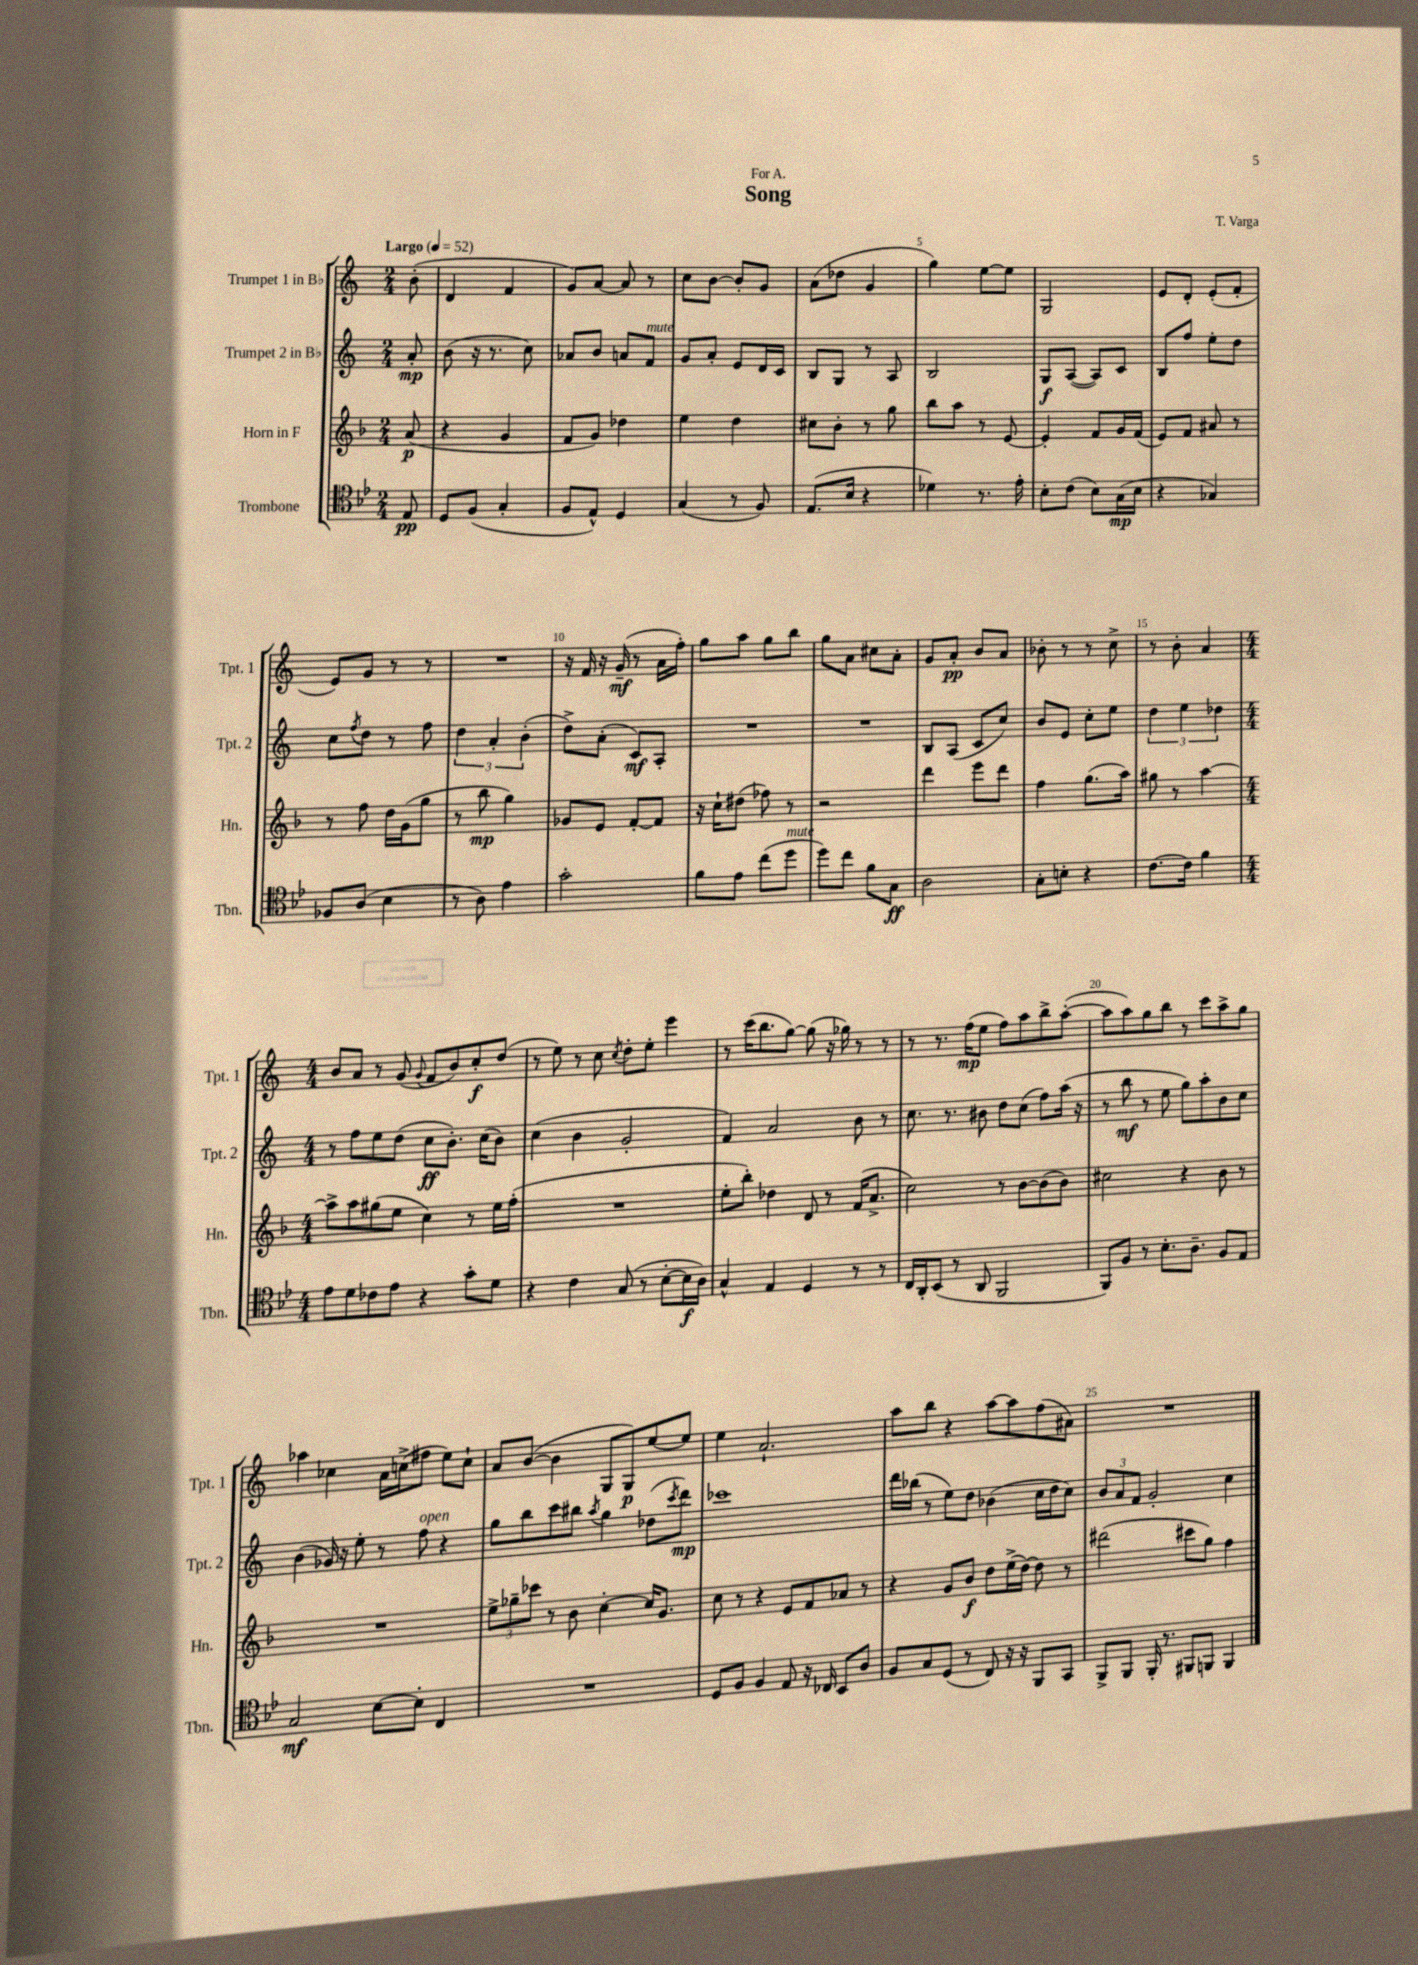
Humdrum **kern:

**kern	**kern	**kern	**kern
*staff4	*staff3	*staff2	*staff1
*clefC4	*clefG2	*clefG2	*clefG2
*k[b-e-]	*k[b-]	*k[]	*k[]
*M2/4	*M2/4	*M2/4	*M2/4
*MM52	*MM52	*MM52	*MM52
8E-/	(8a/	8a'/	(8b'\
=	=	=	=
8D/L	4r	(8b\	4d/
(8F/J	.	16r	.
.	.	8.r	.
4G'/	4g/	.	4f/
.	.	8cc\)	.
=	=	=	=
8F/L	8f/L	8a-/L	8g/L)
8E-^^/J)	8g/J)	8b/J	[8a/J
4D/	4dd-\	8a/L	8a/]
.	.	8f/J	8r
=	=	=	=
(4G/	4ee\	8g/L	8cc\L
.	.	8a'/J	[8b\J
8r	4dd\	8e/L	8b'/]L
8F/)	.	16d/L	8g/J
.	.	16c/JJ	.
=	=	=	=
(8.E-/L	8cc#\L	8B/L	(8a\L
.	8b-'\J	8G/J	8dd-\J
16B-/Jk	.	.	.
4r	8r	8r	4g/
.	8gg\	8A/	.
=	=	=	=
4d-\)	8bb-\L	2B/	4gg\)
.	8aa\J	.	.
8.r	8r	.	[8ee\L
.	[8e/	.	8ee\]J
16e-'\	.	.	.
=	=	=	=
8B-'\L	4e'/]	8G/L	2G/
(8c\J	.	([8A/J	.
8B-\L)	8f/L	8A/]L)	.
(16G\L	16g/L	8c/J	.
16B-\JJ	(16f/JJ	.	.
=	=	=	=
4r	8e/L)	8B/L	8e/L
.	8f/J	8ff/J	8d'/J
4G-/)	8a#/	8ee'\L	(8e'/L
.	8r	8dd\J	8f'/J
=	=	=	=
8F-/L	8r	8cc\L	8e/L)
.	.	8qff/	.
(8A/J	8ff\	8dd\J	8g/J
4B-\	16dd\LL	8r	8r
.	(16g\J	.	.
.	8gg\J	8ff\	8r
=	=	=	=
8r	8r	6dd\	2r
8A\)	8bb-\	.	.
.	.	6a'/	.
4e-\	4gg\)	.	.
.	.	(6b'\	.
=	=	=	=
2g'\	8g-/L	8dd^\L)	16r
.	.	.	16f/
.	8e/J	(8a'\J	16r
.	.	.	(16g~/
.	[8f'/L	8c/L)	8r
.	8f/]J	8A'/J	16a\LL
.	.	.	16ff'\JJ)
=	=	=	=
8f\L	16r	2r	8gg\L
.	16cc`\LK	.	.
8e-\J	(8dd#\J	.	8aa\J
(8cc\L	8ff-\)	.	8gg\L
8dd\J	8r	.	8bb\J
=	=	=	=
8dd\L)	2r	2r	8gg\L
8cc\J	.	.	8a\J
8f\L	.	.	8cc#\L
8G\J	.	.	8a'\J
=	=	=	=
2A\	4ddd\	8B/L	8g/L
.	.	(8A/J	8a'/J
.	8eee\L	8c/L	8b/L
.	8ddd\J	8cc/J)	8a/J
=	=	=	=
8G'\L	4ff\	8b/L	8b-'\
8B'\J	.	8e/J	8r
4r	(8.gg\L	8cc'\L	8r
.	.	8ee\J	8cc^\
.	16aa\Jk)	.	.
=	=	=	=
[8.c\L	8gg#\	6dd\	8r
.	8r	.	8b'\
.	.	6ee\	.
16c\]Jk	.	.	.
4f\	[4aa\	.	4a/
.	.	6dd-\	.
=	=	=	=
*M4/4	*M4/4	*M4/4	*M4/4
8e-\L	8aa^\]L	8r	8b/L
8d\	8aa\	8ff\L	8a/J
8c-\	(8gg#\	8ee\	8r
8e-\J	8ee\J	(8dd\J	(8g/
.	.	.	8qqg/
4r	4cc\)	8cc\L	8f/L
.	.	8.b'\J)	8b/)
8g'\L	8r	.	8cc'/
.	.	(16cc\LK	.
8d\J	16ee\LL	8b\J)	(8dd/J
.	(16ff'\JJ	.	.
=	=	=	=
4r	1r	(4cc\	8r
.	.	.	8ee\)
4c\	.	4b\	8r
.	.	.	8cc\
.	.	.	8qcc/
(8G/	.	2g'/	8dd'\L
8r	.	.	8ee'\J
[8B-'\L	.	.	4eee\
16B-\]L	.	.	.
16A\JJ)	.	.	.
=	=	=	=
4G^^/	8ee'\L	4f/)	8r
.	8bb-'\J)	.	(16ccc\LK
.	.	.	8.bb\
4E-/	4dd-\	2a/	.
.	.	.	[8gg\J)
4D/	8d/	.	(8gg\]
.	8r	.	16r
.	.	.	16gg-\)
8r	(16f/LK	8b\	8r
.	8.a^/J	.	.
8r	.	8r	8r
=	=	=	=
16C/LL	2cc\)	8.cc\	8r
16AA'/J	.	.	.
(8BB-/J	.	.	8.r
.	.	8.r	.
8r	.	.	.
.	.	.	(16ff\LK
8AA/	.	8b#\	8ee\J
2FF/	8r	8dd\L	8ff\L)
.	[8b-\L	(8cc\J	8aa\
.	(8b-\]	8ff\L)	8bb^\
.	8b-\J)	(16aa\Jk	([8aa'\J
.	.	16r	.
=	=	=	=
8FF/L)	2cc#\	8r	8aa\]L
8F/J	.	8bb\	8aa\)
8r	.	8r	8gg\
8.B-'\L	.	8ee\	8bb\J
.	4r	8gg\L)	8r
8.A~\J	.	.	.
.	.	8aa'\	8ccc\L
8F/L	8b-\	8b\	8aa^\
8E-/J	8r	8cc\J	8gg\J
=	=	=	=
2G/	1r	(4b\	4aa-\
.	.	16g-/)	4cc-\
.	.	16r	.
.	.	8ee'\	.
[8B-\L	.	8r	16a\LL
.	.	.	(16cc^\J
8B-'\]J	.	8ff\	8ff#\J
4C/	.	4r	8ee\L)
.	.	.	8cc`\J
=	=	=	=
1r	12ee^\L	8gg\L	8a/L
.	12gg-~\	.	.
.	.	8bb\	([8b/J
.	12ccc-\J	.	.
.	8r	8ccc\	4b\]
.	8b-\	8bb#\J	.
.	.	8qaa/	.
.	[4cc'\	4gg\	8G/L
.	.	.	8G/)
.	16cc/]LK	(8dd-\L	[8ee/
.	8.g/J	.	.
.	.	8qccc/	.
.	.	8ddd\J)	8ee/]J
=	=	=	=
8D/L	8cc\	1ccc-	4ee\
8F/J	8r	.	.
4F/	4r	.	2.a`/
8E-/	8e/L	.	.
16r	8f/	.	.
16C-/	.	.	.
8BB-/L	8a-/J	.	.
8A/J	8r	.	.
=	=	=	=
8F/L	4r	16ddd\LL	8aa\L
.	.	(16bb-\JJ	.
8G/	.	8r	8bb\J
(8D/J	8g/L	8ee\L)	4r
8r	8b-/J	8dd\J	.
8C/)	8dd\L	(4b-\	[8aa\L
16r	(16ee^\L	.	8aa\]
16r	[16dd\JJ)	.	.
8FF/L	8dd\]	16cc\LL	(8ff\
.	.	16dd\J	.
8GG/J	8r	8cc\J)	8a#\J)
=	=	=	=
8FF^/L	(2ddd#\	12b/L	1r
.	.	12a/	.
8FF/J	.	.	.
.	.	12f/J	.
16FF'/	.	2g'/	.
8.r	.	.	.
8FF#/L	8ccc#\L	.	.
8FF/J	8gg\J)	.	.
4FF/	4ff\	4cc\	.
==	==	==	==
*-	*-	*-	*-
